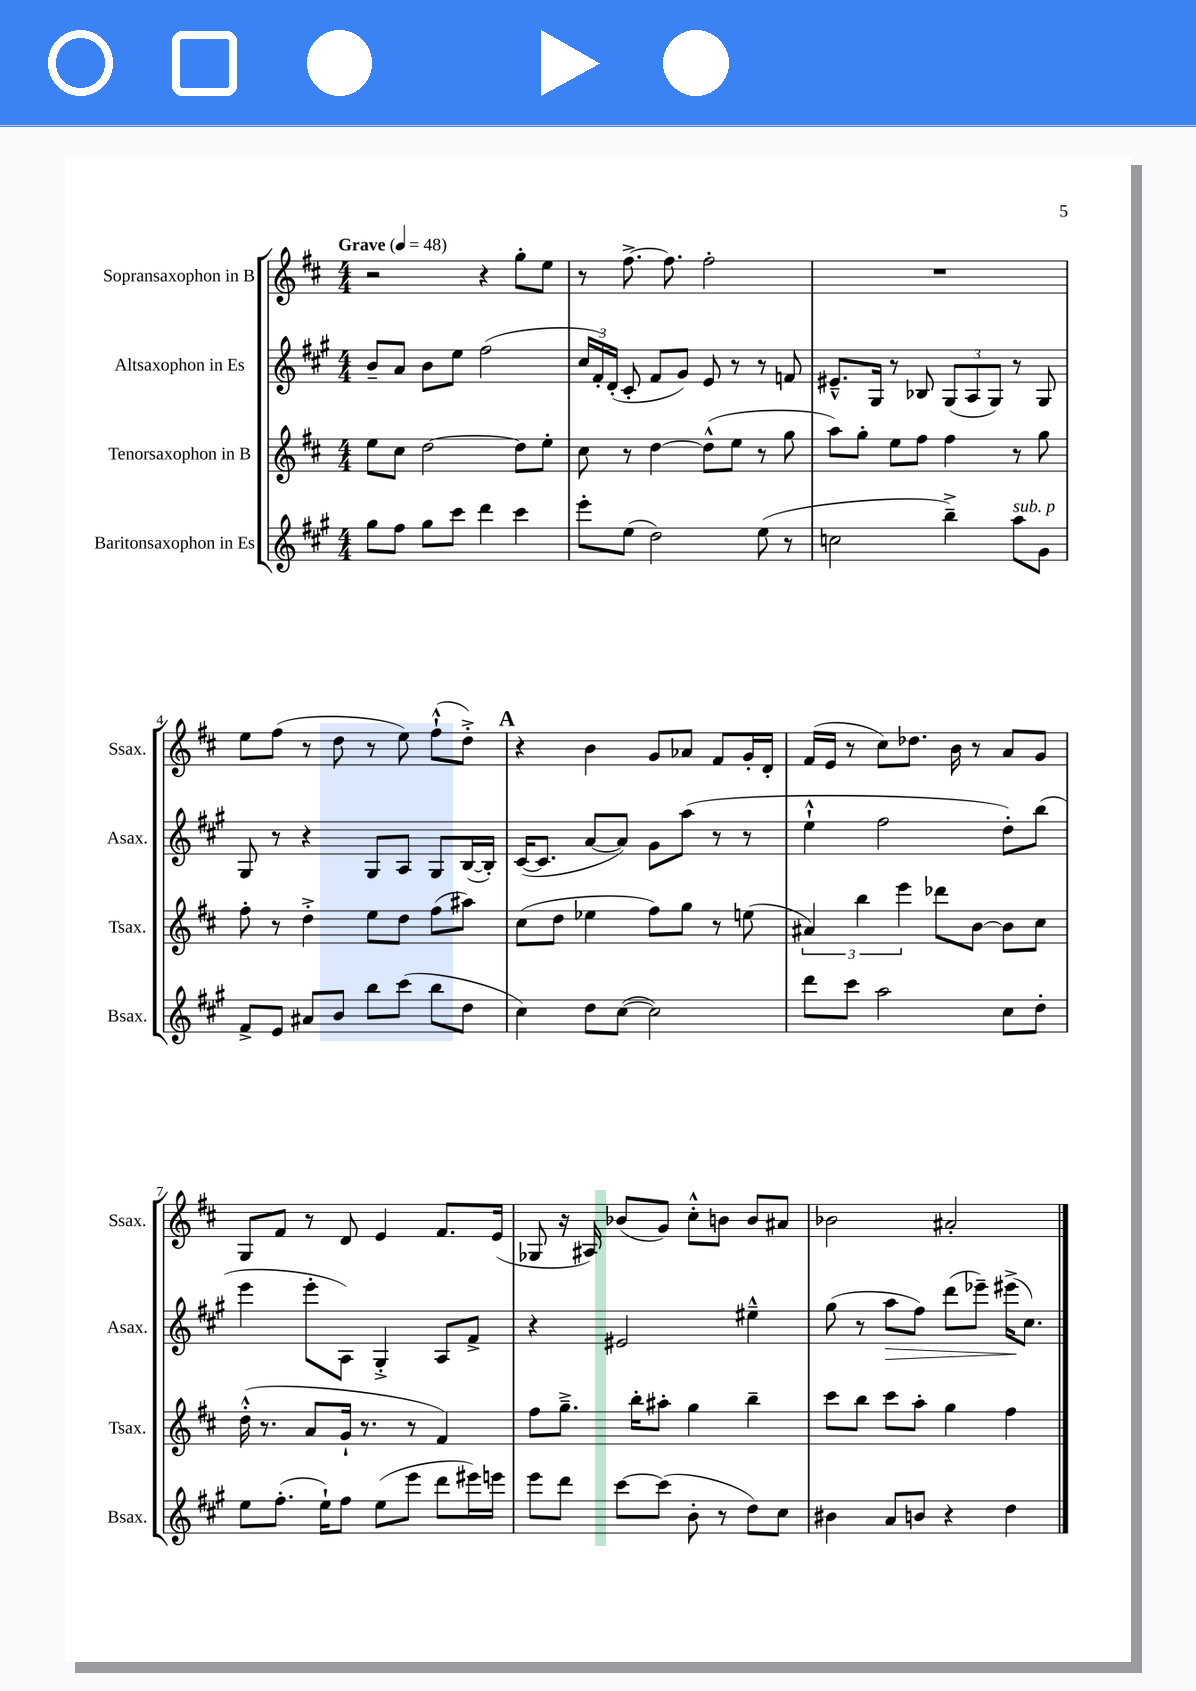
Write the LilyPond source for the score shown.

<<
\new StaffGroup <<
\new Staff = "s0" \with { instrumentName = "Sopransaxophon in B" shortInstrumentName = "Ssax." } {
    \clef treble \key d \major \numericTimeSignature \time 4/4 \tempo "Grave" 4 = 48
    \autoBeamOff r2 r4 g''8[-. e''8] |
    r8 fis''8.~-> fis''8. fis''2-. |
    R1 |
    e''8[ fis''8]( r8 d''8 r8 e''8) fis''8[-!-^( d''8]-.->) |
    \mark \markup { \bold "A" } r4 b'4 g'8[ aes'8] fis'8[ g'16-. d'16]-. |
    fis'16[( e'16] r8 cis''8[) des''8.] b'16 r8 a'8[ g'8] |
    g8[ fis'8] r8 d'8 e'4 fis'8.[ e'16]( |
    ges8 r16 ais16) bes'8[( g'8]) cis''8[-.-^ b'8] b'8[ ais'8] |
    bes'2 ais'2-. \bar "|." |
}
\new Staff = "s1" \with { instrumentName = "Altsaxophon in Es" shortInstrumentName = "Asax." } {
    \clef treble \key a \major \numericTimeSignature \time 4/4
    \autoBeamOff b'8[-- a'8] b'8[ e''8] fis''2( |
    \tuplet 3/2 { cis''16[ fis'16-.) d'16]-.( } cis'8-. fis'8[ gis'8]) e'8 r8 r8 f'8 |
    eis'8.[---^ gis16] r8 bes8 \tuplet 3/2 { gis8[( a8 gis8]) } r8 gis8 |
    gis8 r8 r4 gis8[ a8] gis8[ b16~( b16]-.) |
    \mark \markup { \bold "A" } cis'16[~( cis'8.] a'8[~ a'8]) gis'8[ a''8]( r8 r8 |
    e''4-!-^ fis''2 d''8[-.) b''8]( |
    e'''4 e'''8[-. a8]) gis4-.-> a8[ fis'8]-> |
    r4 eis'2 eis''4---^ |
    gis''8( r8 a''8[\> fis''8]) d'''8[( ees'''8]--) eis'''16[->\!( cis''8.]) \bar "|." |
}
\new Staff = "s2" \with { instrumentName = "Tenorsaxophon in B" shortInstrumentName = "Tsax." } {
    \clef treble \key d \major \numericTimeSignature \time 4/4
    \autoBeamOff e''8[ cis''8] d''2~ d''8[ e''8]-. |
    cis''8 r8 d''4~ d''8[-^( e''8] r8 g''8 |
    a''8[) g''8]-. e''8[ fis''8] fis''4 r8 g''8 |
    fis''8-. r8 d''4-.-> e''8[ d''8] fis''8[( ais''8]) |
    \mark \markup { \bold "A" } cis''8[( d''8] ees''4 fis''8[) g''8] r8 e''8( |
    \tuplet 3/2 { ais'4) b''4 e'''4 } des'''8[ b'8]~ b'8[ cis''8] |
    d''16-.-^( r8. a'8[ g'16]-! r8. r8 fis'4) |
    fis''8[ g''8.]---> b''16[-. ais''8]-. g''4 b''4-- |
    cis'''8[ b''8] cis'''8[ a''8]-. g''4 fis''4 \bar "|." |
}
\new Staff = "s3" \with { instrumentName = "Baritonsaxophon in Es" shortInstrumentName = "Bsax." } {
    \clef treble \key a \major \numericTimeSignature \time 4/4
    \autoBeamOff gis''8[ fis''8] gis''8[ cis'''8] d'''4 cis'''4 |
    e'''8[-. e''8]( d''2) e''8( r8 |
    c''2 b''4--->) a''8[^\markup { \italic "sub. p" } gis'8] |
    fis'8[-> e'8] ais'8[ b'8] b''8[ cis'''8]( b''8[ d''8] |
    \mark \markup { \bold "A" } cis''4) d''8[ cis''8]~( cis''2) |
    d'''8[ cis'''8] a''2 cis''8[ d''8]-. |
    e''8[ fis''8.]-.( e''16[-!) fis''8] e''8[( e'''8] d'''8[ eis'''16) e'''16] |
    e'''8[ d'''8] cis'''8[~ cis'''8]( b'8-. r8 d''8[) cis''8] |
    bis'4 a'8[ b'8] r4 d''4 \bar "|." |
}
>>
>>
